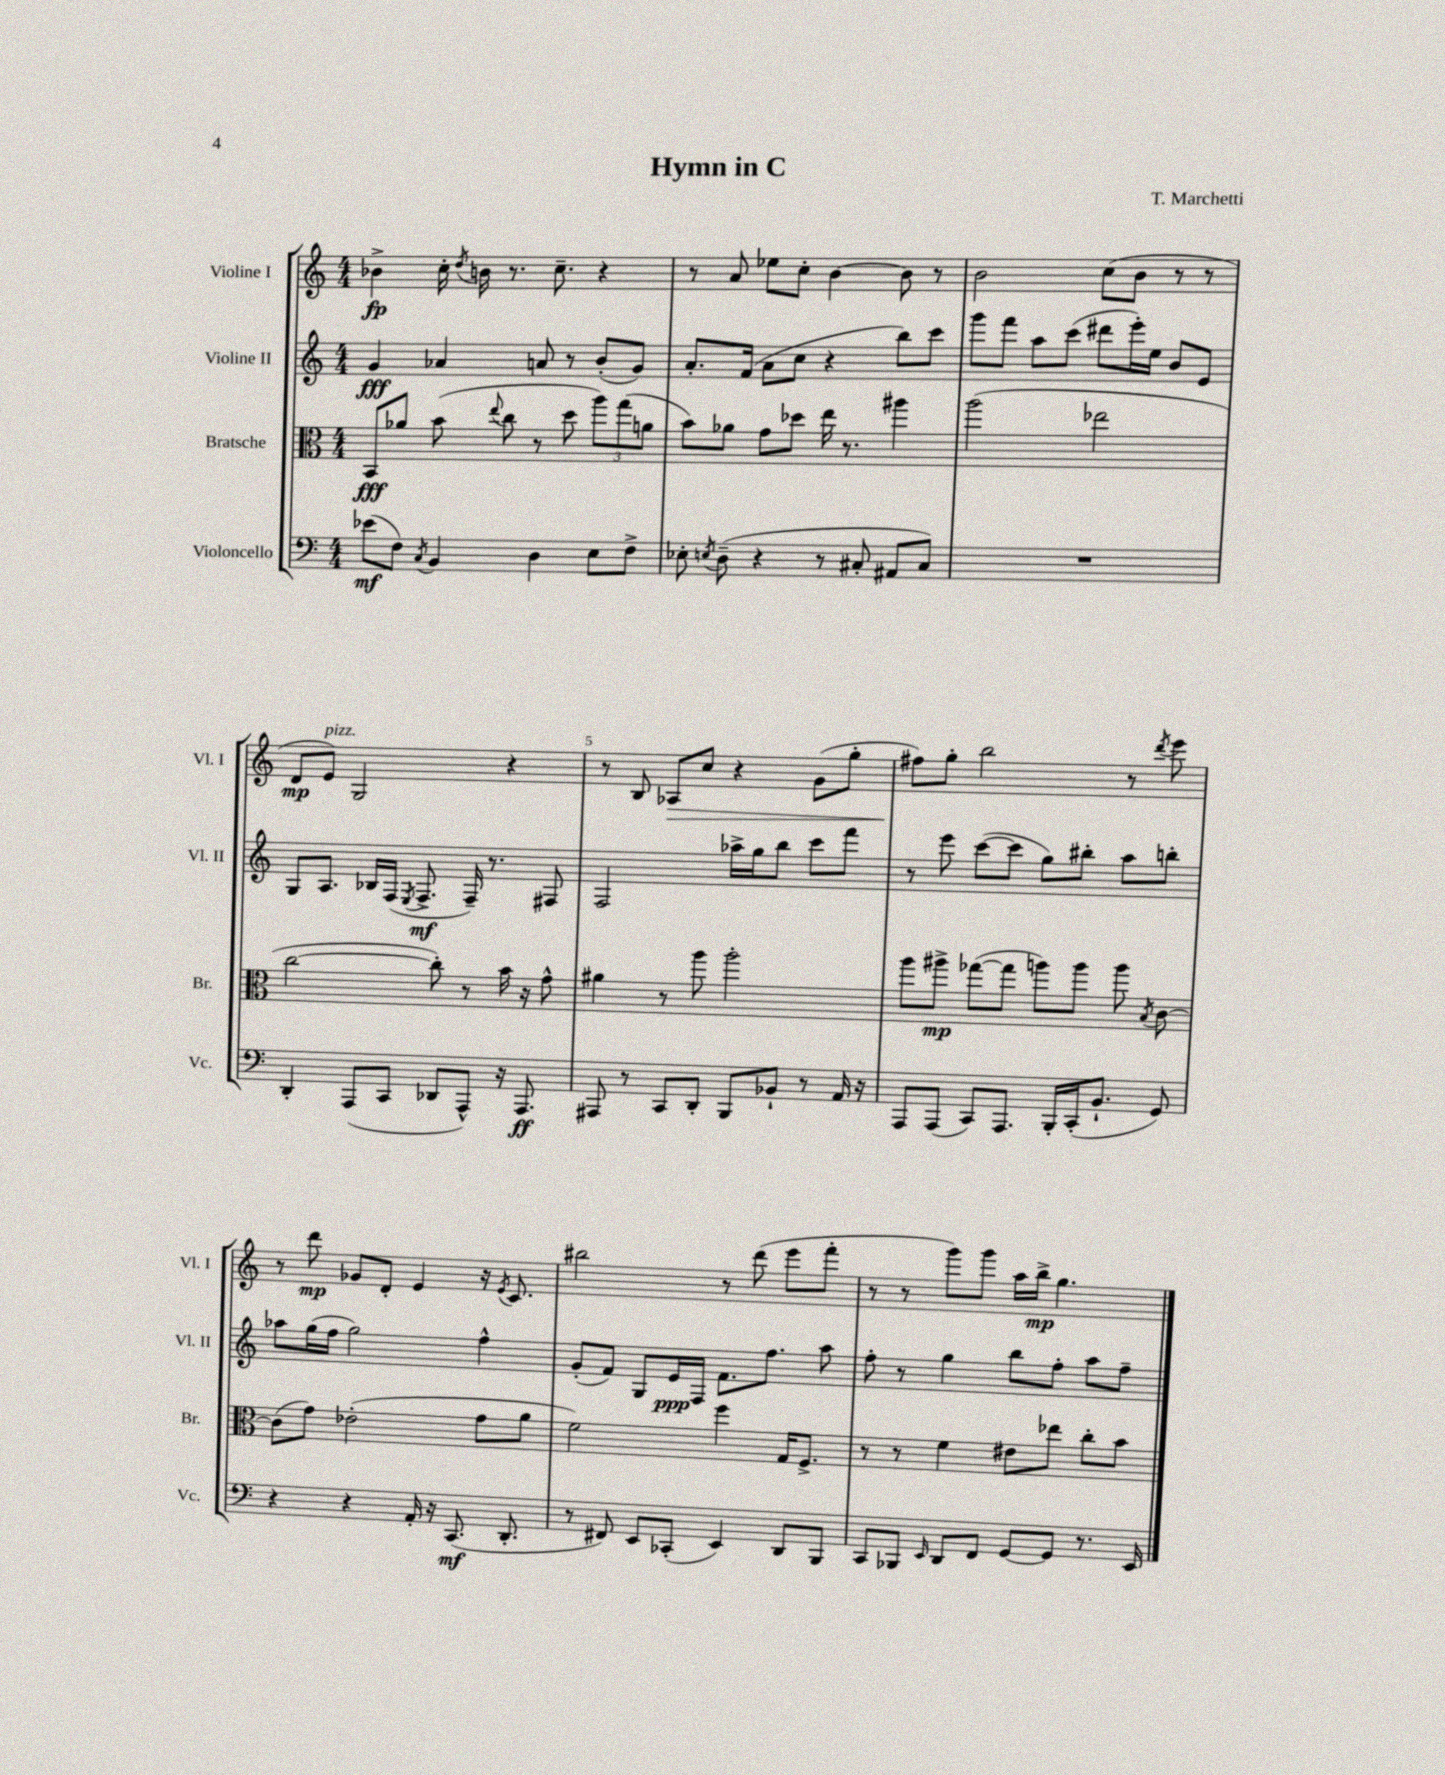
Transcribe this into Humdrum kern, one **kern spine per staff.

**kern	**kern	**kern	**kern
*staff4	*staff3	*staff2	*staff1
*clefF4	*clefC3	*clefG2	*clefG2
*k[]	*k[]	*k[]	*k[]
*M4/4	*M4/4	*M4/4	*M4/4
(8e-\L	8BB/L	4g/	4b-^\
8F\J)	8a-/J	.	.
8qC/	.	.	.
4BB/	(8b\	4a-/	16cc'\
.	.	.	8qdd/
.	.	.	16b\
.	8qqee/	.	.
.	8cc\	.	8.r
4D\	8r	8a/	.
.	.	.	8.cc~\
.	8dd\	8r	.
8E\L	12aa\L)	(8b'/L	4r
.	(12gg\	.	.
8F^\J	.	8g/J)	.
.	12a\J	.	.
=	=	=	=
8E-'\	8b\L)	8.a'/L	8r
8qE/	.	.	.
(8D~\	8a-\J	.	8a/
.	.	(16f/Jk	.
4r	8g\L	8a\L	8ee-\L
.	8dd-\J	8cc\J	8cc'\J
8r	16ee\	4r	[4b\
.	8.r	.	.
8C#'/	.	.	.
8AA#/L	4aa#\	8bb\L)	8b\]
8C#/J)	.	8ccc\J	8r
=	=	=	=
1r	(2aa\	8ggg\L	2b\
.	.	8fff\J	.
.	.	8aa\L	.
.	.	(8ccc\J	.
.	2ee-\	8ddd#\L	(8cc\L
.	.	16eee'\L)	8b\J
.	.	16ee\JJ	.
.	.	8b/L	8r
.	.	8e/J	8r
=	=	=	=
4DD'/	[2cc\	8G/L	8d/L
.	.	8.A/J	8e/J)
(8AAA/L	.	.	2G/
.	.	16B-/LL	.
8CC/J	.	(16F/JJ	.
.	.	8qE/	.
.	.	8.F^/	.
8DD-/L	8cc'\])	.	.
8AAA^^/J)	8r	16F~/)	.
.	.	8.r	.
16r	16b\	.	4r
8.AAA/	16r	.	.
.	8g^^\	8F#/	.
=	=	=	=
8AAA#/	4a#\	2F/	8r
8r	.	.	8B/
8CC/L	8r	.	8A-/L
8DD'/J	8aa\	.	8cc/J
8BBB/L	2aa'\	16aa-^\LL	4r
.	.	16gg\J	.
8BB-`/J	.	8bb\J	.
8r	.	8ccc\L	(8g\L
16AA/	.	8fff\J	8gg'\J
16r	.	.	.
=	=	=	=
8AAA/L	8aa\L	8r	8ff#\L)
(8AAA/J	8aa#^\J	8eee\	8gg'\J
8CC/L)	([8gg-\L	([8ccc\L	2bb\
8.AAA/J	8gg-\]J	8ccc\]J	.
.	8aa\L)	8gg\L)	.
16BBB'/LL	.	.	.
(16CC'/J	8aa\J	8bb#'\J	.
8.BB`/J	.	.	.
.	8aa\	8aa\L	8r
.	8qB/	.	8qddd/
8GG/)	[8c\	8bb'\J	8eee\
=	=	=	=
4r	(8c\]L	8aa-\L	8r
.	8g\J)	(16gg\L	8ddd\
.	.	16ff\JJ	.
4r	(2e-'\	2gg\)	8g-/L
.	.	.	8d'/J
16AA'/	.	.	4e/
16r	.	.	.
(8.CC/	.	.	.
.	8g\L	4ff^^\	16r
.	.	.	8qe/
8.DD'/	.	.	8.c/
.	8a\J	.	.
=	=	=	=
8r	2f\)	(8g'/L	2bb#\
8FF#/)	.	8f/J)	.
8EE/L	.	8G/L	.
(8CC-'/J	.	16e/L	.
.	.	16F/JJ	.
4EE/)	4ff\	8.f\L	8r
.	.	.	(8ddd\
.	.	8.ff\J	.
8DD/L	16G/LK	.	8eee\L
.	8.F^/J	.	.
8BBB/J	.	8aa\	8fff'\J
=	=	=	=
8CC/L	8r	8ff'\	8r
8BBB-/J	8r	8r	8r
16qqEE/	.	.	.
8DD/L	4f\	4gg\	8ggg\L)
8FF/J	.	.	8ggg\J
[8GG/L	8e#\L	8bb\L	16aa\LL
.	.	.	16bb^\JJ
8GG/]J	8ee-\J	8ff'\J	4.gg\
8.r	8cc'\L	8aa\L	.
.	8b\J	8ff~\J	.
16EE/	.	.	.
==	==	==	==
*-	*-	*-	*-
